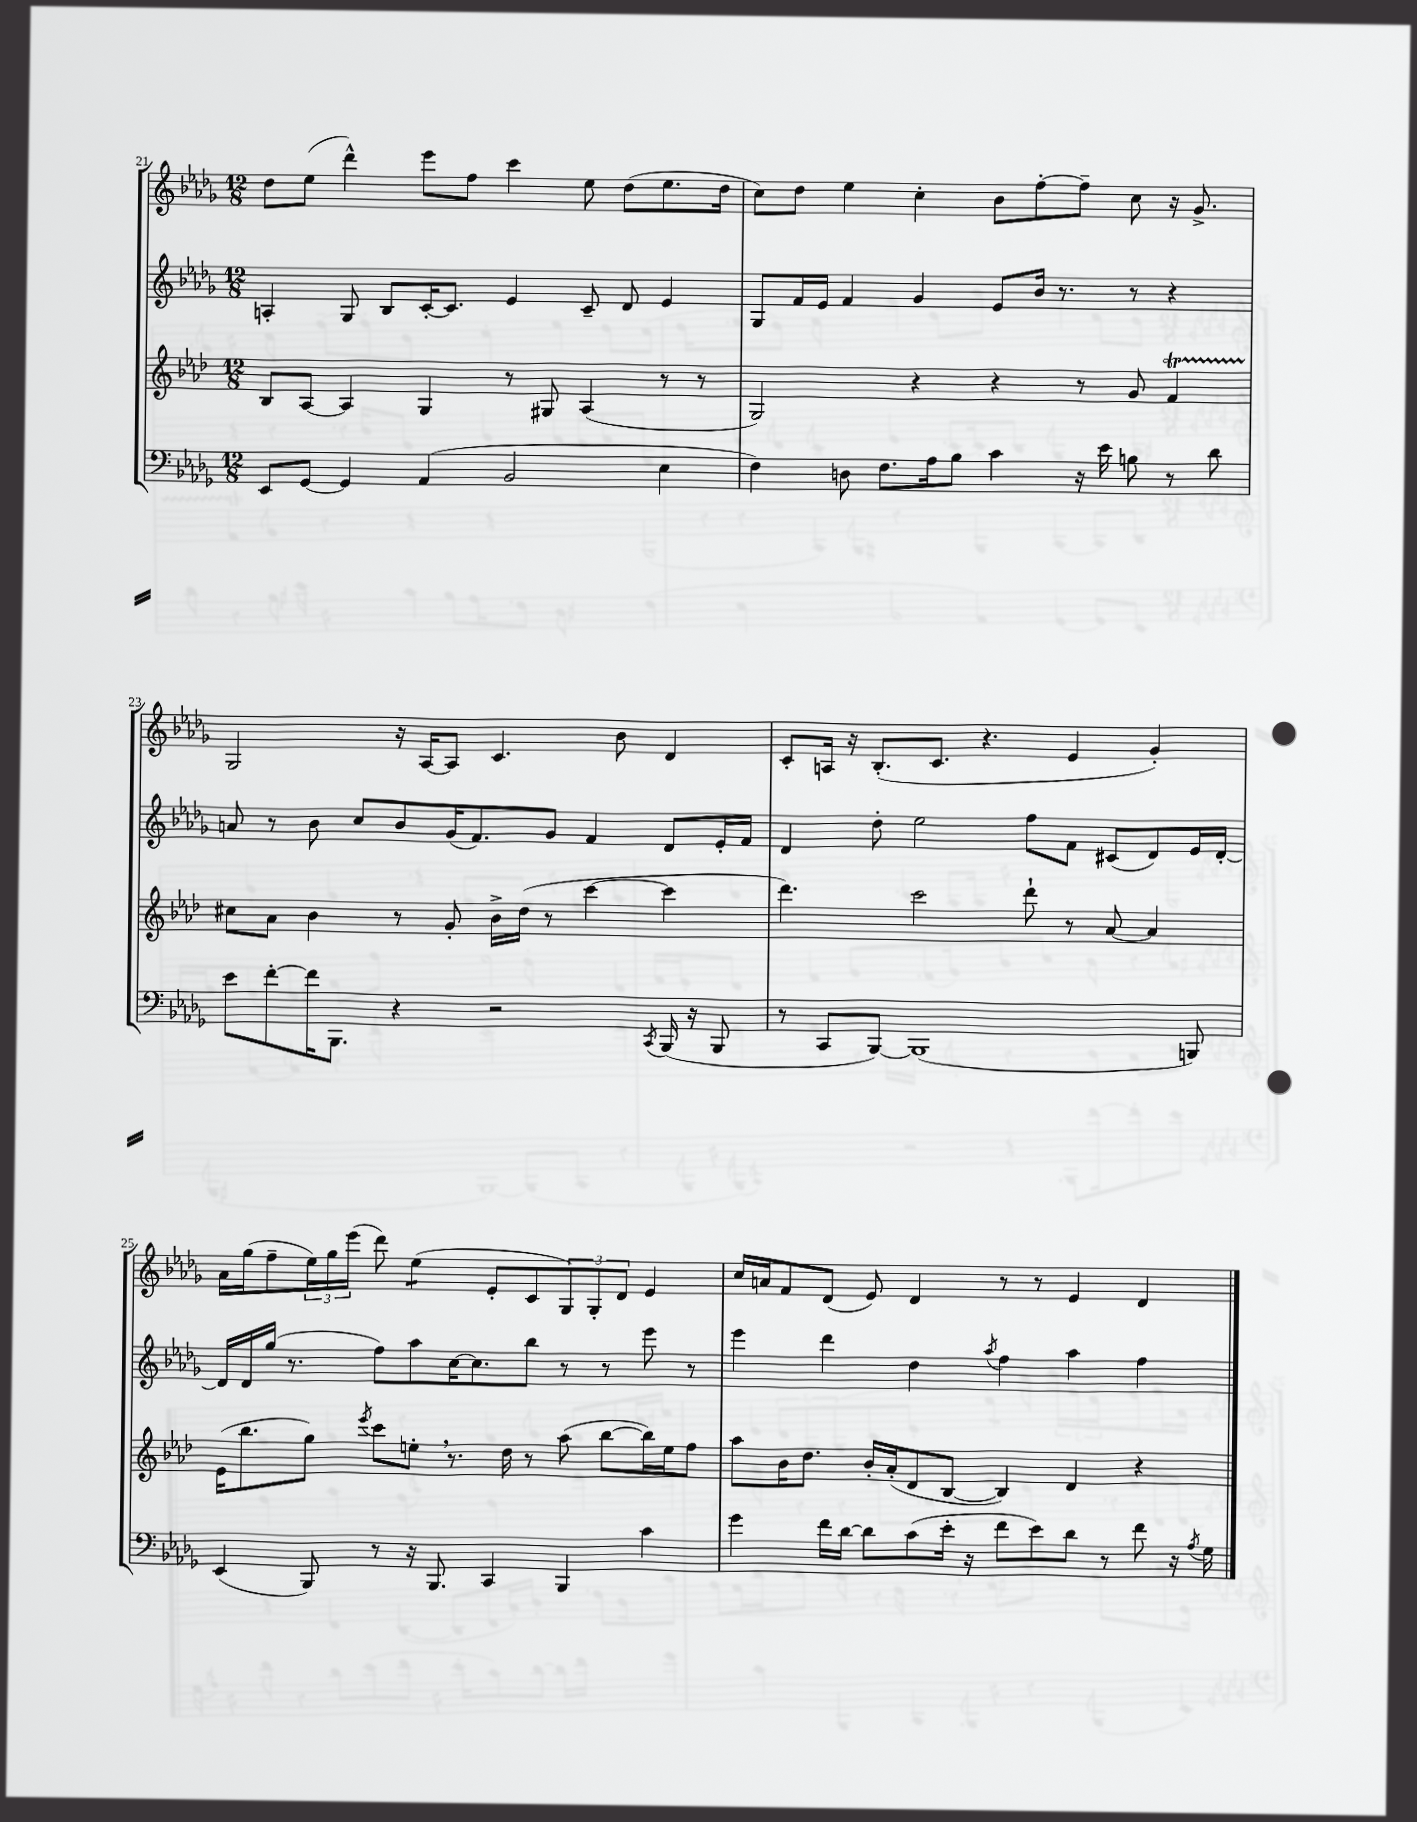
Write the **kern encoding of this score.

**kern	**kern	**kern	**kern
*staff4	*staff3	*staff2	*staff1
*clefF4	*clefG2	*clefG2	*clefG2
*k[b-e-a-d-g-]	*k[b-e-a-d-]	*k[b-e-a-d-g-]	*k[b-e-a-d-g-]
*M12/8	*M12/8	*M12/8	*M12/8
8EE-	8B-	4A'	8dd-
[8GG-	[8A-	.	(8ee-
4GG-]	4A-]	8G-	4ddd-^^)
.	.	8B-	.
(4AA-	4G	[16c'	8eee-
.	.	8.c]	.
.	.	.	8ff
2BB-	8r	4e-	4ccc
.	8G#	.	.
.	(4A-	8c~	8ee-
.	.	8d-	(8dd-
4E-	8r	4e-	8.ee-
.	8r	.	.
.	.	.	16dd-
=	=	=	=
4F)	2G)	8G-	8cc)
.	.	16f	8dd-
.	.	16e-	.
8D	.	4f	4ee-
8.F	.	.	.
.	4r	4g-	4cc'
16A-	.	.	.
8B-	.	.	.
4c	4r	8e-	8b-
.	.	16b-	[8ff'
.	.	8.r	.
16r	8r	.	8ff~]
16e-	.	.	.
8B	8g	8r	8cc
8r	4f	4r	16r
.	.	.	8.g-^
8d-	.	.	.
=	=	=	=
8e-	8cc#	8a	2G-
[8f'	8a-	8r	.
16f]	4b-	8b-	.
8.BBB-	.	.	.
.	.	8cc	.
4r	8r	8b-	16r
.	.	.	[16A-
.	8g'	(16g-	8A-]
.	.	8.f)	.
2r	16b-^	.	4.c
.	(16dd-	.	.
.	8r	8g-	.
.	[4ccc	4f	.
.	.	.	8b-
8qCC	.	.	.
(16BBB-	4ccc]	8d-	4d-
16r	.	.	.
8BBB-	.	16e-'	.
.	.	16f	.
=	=	=	=
8r	4.ddd-)	4d-	8c'
8CC	.	.	16A
.	.	.	16r
[8BBB-)	.	8dd-'	(8.B-'
(1BBB-]	2ccc	2ee-	.
.	.	.	8.c
.	.	.	4.r
.	8ddd-`	8ff	.
.	8r	8f	4e-
.	[8a-	(8c#	.
.	4a-]	8d-)	4g-')
8BBB)	.	16e-	.
.	.	[16d-'	.
=	=	=	=
(4EE-	(16e-	16d-]	16a-
.	8.bb-	16d-	(16gg-
.	.	(16gg-	8ff~
.	.	8.r	.
8BBB-)	8gg)	.	24ee-)
.	.	.	24gg-
.	.	.	(24eee-
.	8qeee-	.	.
8r	8ccc	8ff)	8ddd-)
16r	8ee'	8aa-	(4ee-
8.BBB-	.	.	.
.	8.r	[16cc	.
.	.	8.cc]	.
4CC	.	.	8e-'
.	16dd-	.	.
.	8r	8bb-	8c
4BBB-	(8aa-	8r	12G-)
.	.	.	12G-'
.	[8bb-	8r	.
.	.	.	12d-
4c	16bb-])	8eee-	4e-
.	16ee	.	.
.	8ff	8r	.
=	=	=	=
4g-	8aa-	4eee-	16cc
.	.	.	16a
.	16b-	.	8f
.	8.dd-	.	.
16f	.	4ddd-	(8d-
[16d-	.	.	.
8d-]	16b-'	.	8e-)
.	(16a-'	.	.
(8c	8d-	4dd-	4d-
16e-'	[8B-	.	.
16r	.	.	.
.	.	8qaa-	.
8f	4B-])	4ff	8r
8e-)	.	.	8r
8d-	4d-	4aa-	4e-
8r	.	.	.
8f	4r	4ff	4d-
16r	.	.	.
8qA-	.	.	.
16G-	.	.	.
==	==	==	==
*-	*-	*-	*-
